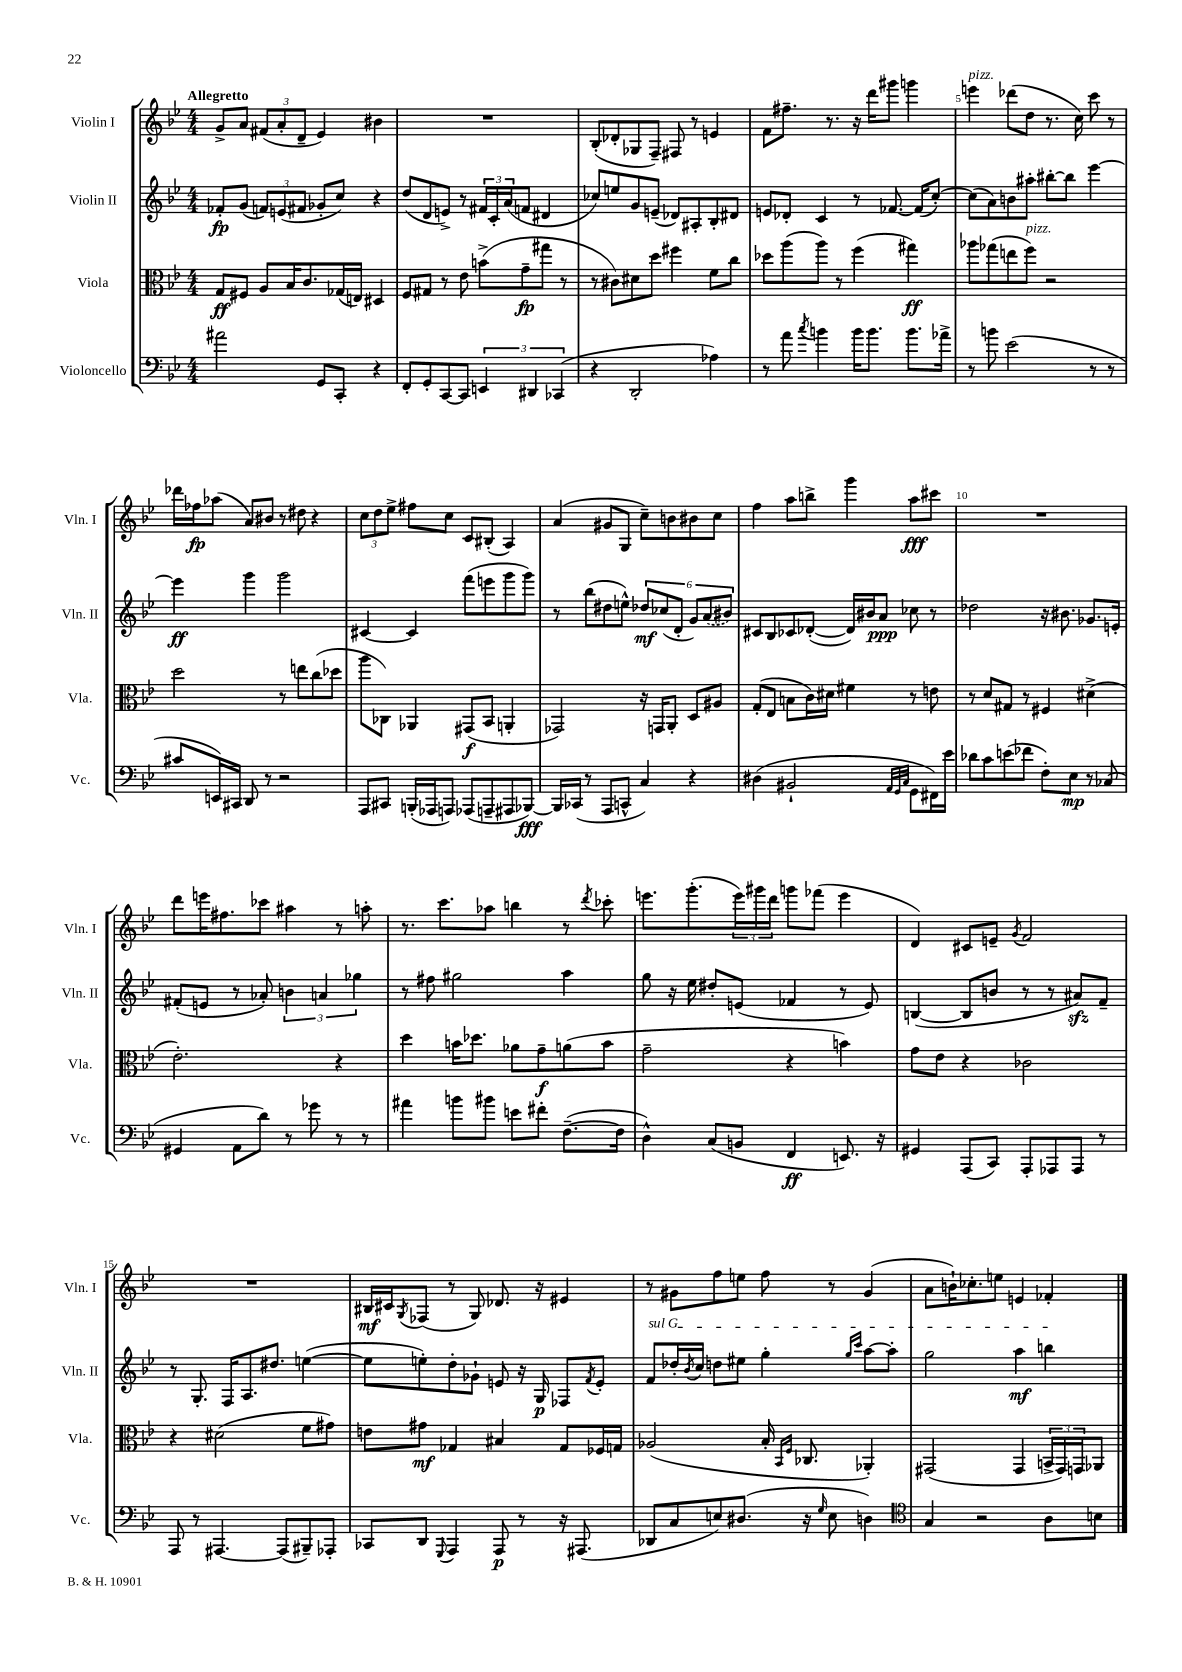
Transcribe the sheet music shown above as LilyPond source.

<<
\new StaffGroup <<
\new Staff = "s0" \with { instrumentName = "Violin I" shortInstrumentName = "Vln. I" } {
    \clef treble \key bes \major \numericTimeSignature \time 4/4 \tempo "Allegretto"
    g'8-> a'8 \tuplet 3/2 { fis'8( a'8-. d'8-- } ees'4) bis'4 |
    R1 |
    bes8-.( des'8-. ges8 f8--) fis8 r8 e'4 |
    f'8 fis''8.-- r8. r16 d'''16 gis'''8 g'''4 |
    e'''4^\markup { \italic "pizz." } des'''8( d''8 r8. c''16) c'''8 r8 |
    des'''16 fes''16\fp aes''8( a'8) bis'8 r8 dis''8 r4 |
    \tuplet 3/2 { c''8 d''8 ees''8-> } fis''8 c''8 c'8 bis8-.( a4) |
    a'4( gis'8 g8 c''8--) b'8 bis'8 c''8 |
    f''4 a''8 b''8-> g'''4 a''8\fff cis'''8 |
    R1 |
    d'''8 e'''16 fis''8. ces'''8 ais''4 r8 a''8-. |
    r8. c'''8. aes''8 b''4 r8 \acciaccatura { d'''8 } ces'''8-. |
    e'''8. g'''8.-.( \tuplet 3/2 { e'''16) gis'''16 d'''16 } g'''8 fes'''8( e'''4 |
    d'4) cis'8 e'8-- \acciaccatura { g'8 } f'2 |
    R1 |
    bis16\mf cis'16 \acciaccatura { g8 } fes8( r8 g8) des'8. r16 eis'4 |
    r8 gis'8 f''8 e''8 f''8 r8 gis'4( |
    a'8 b'16-!) ces''8.-. e''8 e'4 fes'4-. \bar "|." |
}
\new Staff = "s1" \with { instrumentName = "Violin II" shortInstrumentName = "Vln. II" } {
    \clef treble \key bes \major \numericTimeSignature \time 4/4
    fes'8-.\fp g'8( \tuplet 3/2 { f'8) e'8( fis'8 } ges'8-. c''8) r4 |
    d''8( d'8 e'8->) r8 \tuplet 3/2 { fis'16 c'16-. a'16( } f'8 dis'4 |
    ces''8) e''8 g'8 e'8--( des'8) ais8-. bes8-. dis'8 |
    e'8 des'8-. c'4 r8 fes'8.~ fes'16( c''8~-.) |
    c''8( a'8) b'8 ais''8-. bis''8~-. bis''8 ees'''4~ |
    ees'''4\ff g'''4 g'''2 |
    cis'4~ cis'4 f'''8( e'''8 g'''8 g'''8) |
    r8 bes''8( dis''8 e''8-^) \tuplet 6/4 { des''8\mf ces''8( d'8-. g'8) \once \slurDashed a'8( bis'8) } |
    cis'8 bes8 ces'8 des'8~-.( des'16) bis'16 a'8\ppp ces''8 r8 |
    des''2 r16 bis'8. ges'8. e'16-. |
    fis'8-.( e'8 r8 aes'8-.) \tuplet 3/2 { b'4 a'4 ges''4 } |
    r8 fis''8 gis''2 a''4 |
    g''8 r16 ees''16 dis''8-. e'8( fes'4 r8 e'8) |
    b4~( b8 b'8 r8 r8 ais'8\sfz) f'8-- |
    r8 g8.-. f16 a8. dis''8. e''4~( |
    e''8 e''8-.) d''8-. ges'8-! e'8 r16 g16\p fes8 \acciaccatura { f'8 } e'8-. |
    \once \override TextSpanner.bound-details.left.text = \markup { \italic "sul G" } f'8\startTextSpan des''16-. \acciaccatura { bes'8 } c''16 d''8 eis''8 g''4-. \grace { g''16 c'''16 } a''8~ a''8-. |
    g''2 a''4\mf b''4\stopTextSpan \bar "|." |
}
\new Staff = "s2" \with { instrumentName = "Viola" shortInstrumentName = "Vla." } {
    \clef alto \key bes \major \numericTimeSignature \time 4/4
    g8\ff fis8 a8 bes16 c'8. ges16( e16) dis4 |
    f8 gis8 r8 ees'8 b'8->( g'8--\fp gis''8 r8 |
    r8 cis'8) dis'8 d''8 fis''4 f'8 c''8 |
    des''8 a''8( a''8) r8 f''4( gis''4\ff) |
    aes''8 ges''8( e''8 f''8^\markup { \italic "pizz." }) r2 |
    d''2 r8 e''8 c''8( des''8 |
    a''8 ces8) aes,4 gis,8\f( bes,8 a,4-. |
    ges,2) r16 g,16 a,8-. d8 ais8 |
    g8-.( ees8 b8 c'16) dis'16 fis'4 r8 e'8 |
    r8 d'8 gis8 r8 fis4 dis'4->( |
    ees'2.-.) r4 |
    d''4 b'16 des''8. aes'8 g'8--\f a'8( b'8 |
    g'2-- r4 b'4) |
    g'8 ees'8 r4 ces'2 |
    r4 dis'2( f'8 gis'8) |
    e'8 gis'8\mf ges4 bis4 ges8 fes16 g16 |
    aes2( bes16-. \grace { bes,16 f16 } ces8. aes,4-.) |
    gis,2( gis,4 \tuplet 3/2 { b,16-> gis,16) g,16 } aes,8 \bar "|." |
}
\new Staff = "s3" \with { instrumentName = "Violoncello" shortInstrumentName = "Vc." } {
    \clef bass \key bes \major \numericTimeSignature \time 4/4
    ais'2 g,8 c,8-. r4 |
    f,8-. g,8-. c,8~ c,8 \tuplet 3/2 { e,4 dis,4 ces,4( } |
    r4 d,2-. aes4) |
    r8 a'8 \acciaccatura { c''8 } b'4 b'16 b'8. b'8. aes'16-> |
    r8 b'8 ees'2( r8 r8 |
    cis'8 e,16) cis,16 d,8 r8 r2 |
    a,,8 cis,8 b,,16-.( aes,,16 a,,8) aes,,8( a,,8-- ais,,8 bes,,8~\fff) |
    bes,,16 ces,16( r8 a,,8 c,8-^ c4) r4 |
    dis4( bis,2-! \grace { a,32 g,32 c32 } g,8 fis,16) ees'16 |
    des'8 c'8 e'8( fes'8 f8-.) ees8\mp r8 ces8( |
    gis,4 a,8 d'8) r8 ges'8 r8 r8 |
    ais'4 b'8 bis'8 e'8 fis'8-. f8.~--( f16 |
    d4-^) c8( b,8 f,4\ff e,8.) r16 |
    gis,4 a,,8( c,8) a,,8-. aes,,8 aes,,8 r8 |
    a,,8 r8 ais,,4.~ ais,,8( bis,,8--) aes,,8-. |
    ces,8 d,8 \appoggiatura { g,,8 } a,,4 a,,8\p r8 r16 ais,,8.( |
    des,8 c8 e8) dis8.( r16 \grace { g16 } e8 d4) |
    \clef tenor g4 r2 a8 b8 \bar "|." |
}
>>
>>
\layout { \context { \Score \override BarNumber.break-visibility = ##(#f #t #t) barNumberVisibility = #(every-nth-bar-number-visible 5) } }
